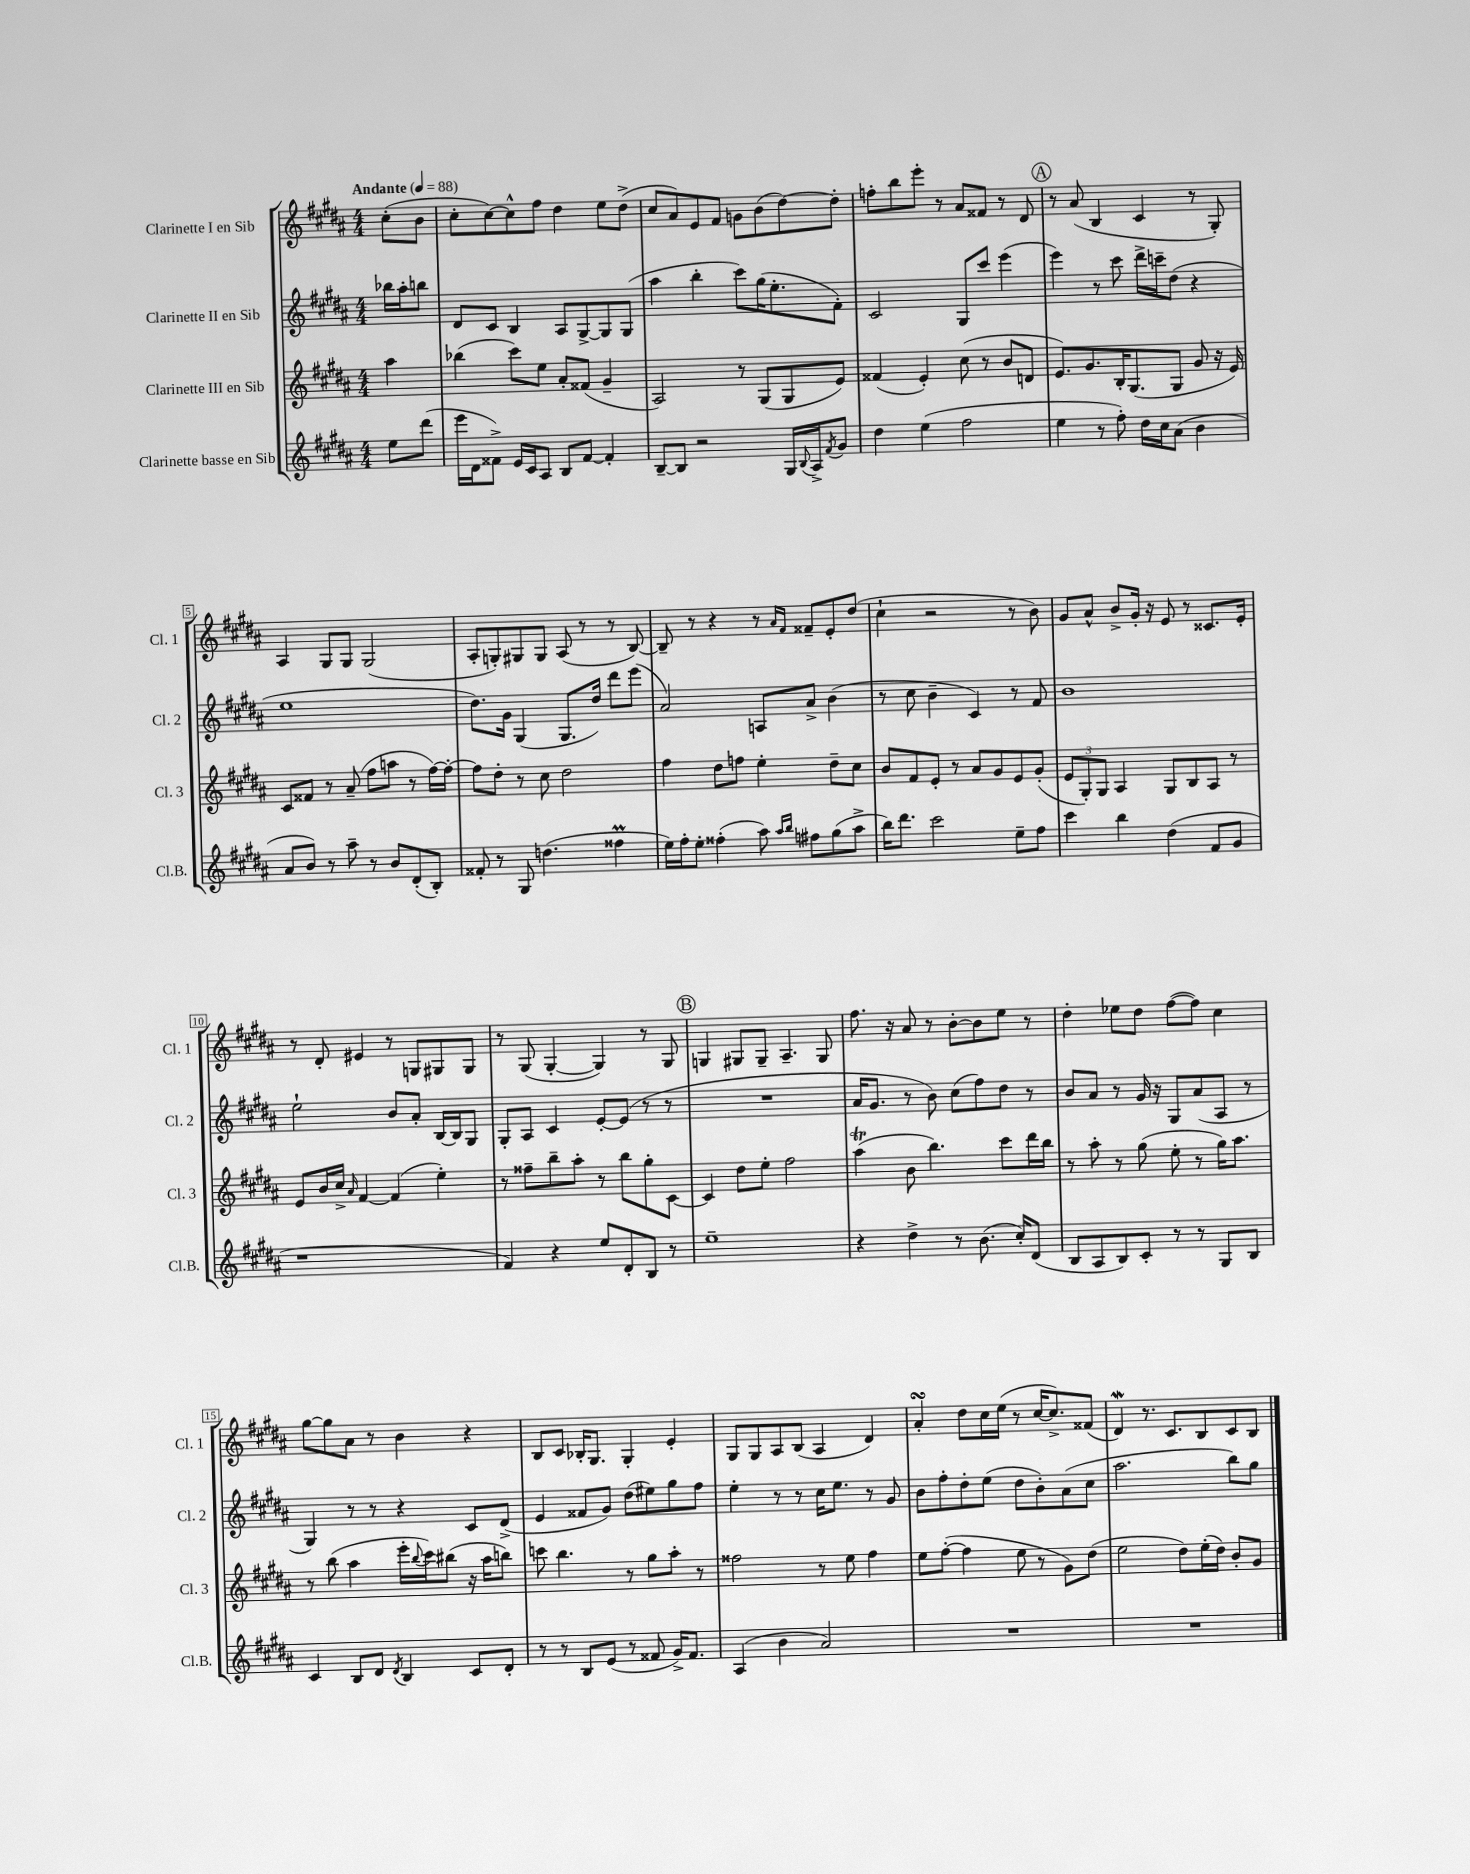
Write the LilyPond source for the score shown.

<<
\new StaffGroup <<
\new Staff = "s0" \with { instrumentName = "Clarinette I en Sib" shortInstrumentName = "Cl. 1" } {
    \clef treble \key b \major \numericTimeSignature \time 4/4 \partial 4 \tempo "Andante" 4 = 88
    cis''8-.( b'8 |
    cis''8-. cis''8~) cis''8-^ fis''8 dis''4 e''8 dis''8->( |
    cis''8 ais'8) e'8 fis'8 g'8 b'8( dis''8~) dis''8-. |
    f''8-. b''8 e'''8-. r8 ais'8 fisis'8 r8 dis'8 |
    \mark \markup { \circle "A" } r8 ais'8( b4 cis'4 r8 gis8-.) |
    ais4 gis8 gis8 gis2( |
    ais8-. g8-.) gis8 gis8 ais8( r8 r8 b8~) |
    b8-- r8 r4 r8 \grace { ais'16 fis'16 } fisis'8-- e'8-. dis''8( |
    cis''4-! r2 r8 b'8) |
    gis'8 ais'8-^ b'8-> gis'16-. r16 e'8 r8 cisis'8. e'16-. |
    r8 dis'8-. eis'4 r8 g8 gis8 gis8 |
    r8 gis8( gis4~-. gis4) r8 gis8 |
    \mark \markup { \circle "B" } g4 gis8 gis8-- ais4.-- gis8 |
    fis''8. r16 ais'8 r8 b'8~-. b'8 e''8 r8 |
    dis''4-. ees''8 dis''8 fis''8~( fis''8) cis''4 |
    gis''8~ gis''8 ais'8 r8 b'4 r4 |
    b8 cis'8 bes16-. gis8. gis4-. e'4-. |
    gis8 gis8 ais8 b8( ais4 dis'4) |
    ais'4-.\turn dis''8 cis''16 e''16( r8 cis''16~ cis''8.->) fisis'8( |
    dis'4\mordent) r8. cis'8. b8 cis'8 b8 \bar "|." |
}
\new Staff = "s1" \with { instrumentName = "Clarinette II en Sib" shortInstrumentName = "Cl. 2" } {
    \clef treble \key b \major \numericTimeSignature \time 4/4 \partial 4
    bes''16 ais''16-. b''8 |
    dis'8 cis'8 b4 ais8 gis8~-> gis8 gis8( |
    ais''4 b''4-. cis'''8) gis''16( e''8.-. fis'8-.) |
    cis'2 gis8 cis'''8 e'''4( |
    \mark \markup { \circle "A" } e'''4) r8 cis'''8 dis'''16-> c'''16-- dis''8( r4 |
    e''1 |
    dis''8.) gis'16 gis4( gis8. dis''16) dis'''8 e'''8( |
    ais'2) a8 ais'8-> b'4( |
    r8 cis''8 b'4-- cis'4) r8 fis'8 |
    b'1 |
    e''2-! b'8 ais'8-. b16~ b16 gis8 |
    gis8-. ais8 cis'4 e'8~-. e'8( r8 r8 |
    \mark \markup { \circle "B" } R1 |
    ais'16 gis'8. r8 b'8) cis''8( fis''8) dis''8 r8 |
    b'8 ais'8 r8 gis'16 r16 gis8 ais'8( ais8 r8 |
    gis4) r8 r8 r4 cis'8 dis'8->( |
    e'4 fisis'8 gis'8) dis''8( eis''8) gis''8 fis''8 |
    e''4-. r8 r8 cis''16 e''8. r8 gis'8 |
    b'8 fis''8-. dis''8-. e''8( dis''8 b'8-.) ais'8( cis''8 |
    ais''2. b''8) gis''8 \bar "|." |
}
\new Staff = "s2" \with { instrumentName = "Clarinette III en Sib" shortInstrumentName = "Cl. 3" } {
    \clef treble \key b \major \numericTimeSignature \time 4/4 \partial 4
    ais''4 |
    bes''4( cis'''8) e''8 ais'8-. fisis'8( gis'4-- |
    ais2) r8 gis8( gis8 e'8) |
    fisis'4( e'4-.) cis''8( r8 b'8 d'8 |
    \mark \markup { \circle "A" } e'8.) gis'8. b16-. gis8.( gis8 gis'8 r16 e'16) |
    cis'8 fisis'8 r8 ais'8--( fis''8 a''8 r8 fis''16~) fis''16~-. |
    fis''8 dis''8-. r8 cis''8 dis''2 |
    fis''4 dis''8 f''8 e''4-. dis''8-- cis''8 |
    b'8 fis'8 e'8-. r8 ais'8 gis'8 e'8 gis'8-.( |
    \tuplet 3/2 { e'8 gis8-.) gis8 } ais4 gis8 b8 ais8 r8 |
    e'8 b'16 cis''16-> \grace { ais'16 } fis'4~ fis'4( e''4-.) |
    r8 fisis''8-- b''8-- ais''8-. r8 b''8 gis''8-. cis'8~ |
    \mark \markup { \circle "B" } cis'4 dis''8 e''8-. fis''2 |
    ais''4\trill( b'8 b''4.) cis'''8 dis'''16 b''16 |
    r8 ais''8-. r8 gis''8( e''8-. r8 gis''16) ais''8. |
    r8 b''8( ais''4 e'''16-. \appoggiatura { b''8 } cis'''16) bis''8( r16 ais''16 b''8) |
    c'''8 b''4. r8 gis''8 ais''8-. r8 |
    fisis''2 r8 e''8 fisis''4 |
    e''8 fis''8~-.( fis''4 e''8 r8 gis'8) dis''8( |
    e''2 dis''8) e''16-.( dis''16) b'8-. gis'8 \bar "|." |
}
\new Staff = "s3" \with { instrumentName = "Clarinette basse en Sib" shortInstrumentName = "Cl.B." } {
    \clef treble \key b \major \numericTimeSignature \time 4/4 \partial 4
    e''8 dis'''8( |
    e'''16 dis'16 fisis'8->) e'16 cis'16 ais8 b8 fisis'8~ fisis'4-. |
    b8~-- b8 r2 gis16 \appoggiatura { b8 } ais16-> \acciaccatura { fis'8 } gis'8 |
    dis''4 e''4( fis''2 |
    \mark \markup { \circle "A" } e''4 r8 fis''8-.) dis''16 cis''16 ais'8( b'4 |
    ais'8 b'8) r8 ais''8-- r8 b'8 dis'8-.( b8-.) |
    fisis'8-. r8 gis8 d''4.( fisis''4\prall |
    e''16) fis''16-. e''8-. fisis''4-.( ais''8) \grace { ais''16 b''16 } fis''8 gis''8( ais''8-> |
    b''16) dis'''8. cis'''2 e''8-- fis''8 |
    cis'''4 b''4 dis''4( fis'8 gis'8 |
    r1 |
    fis'4) r4 e''8 dis'8-. b8 r8 |
    \mark \markup { \circle "B" } e''1-- |
    r4 dis''4-> r8 b'8.( cis''16-.) dis'8( |
    b8 ais8 b8) cis'8-. r8 r8 gis8 b8 |
    cis'4 b8 dis'8 \acciaccatura { dis'8 } b4 cis'8 dis'8-. |
    r8 r8 b8 e'8( r8 fisis'8 gis'16->) fisis'8. |
    ais4( b'4 ais'2) |
    R1 |
    R1 \bar "|." |
}
>>
>>
\layout { \context { \Score \override BarNumber.stencil = #(make-stencil-boxer 0.1 0.3 ly:text-interface::print) } }
